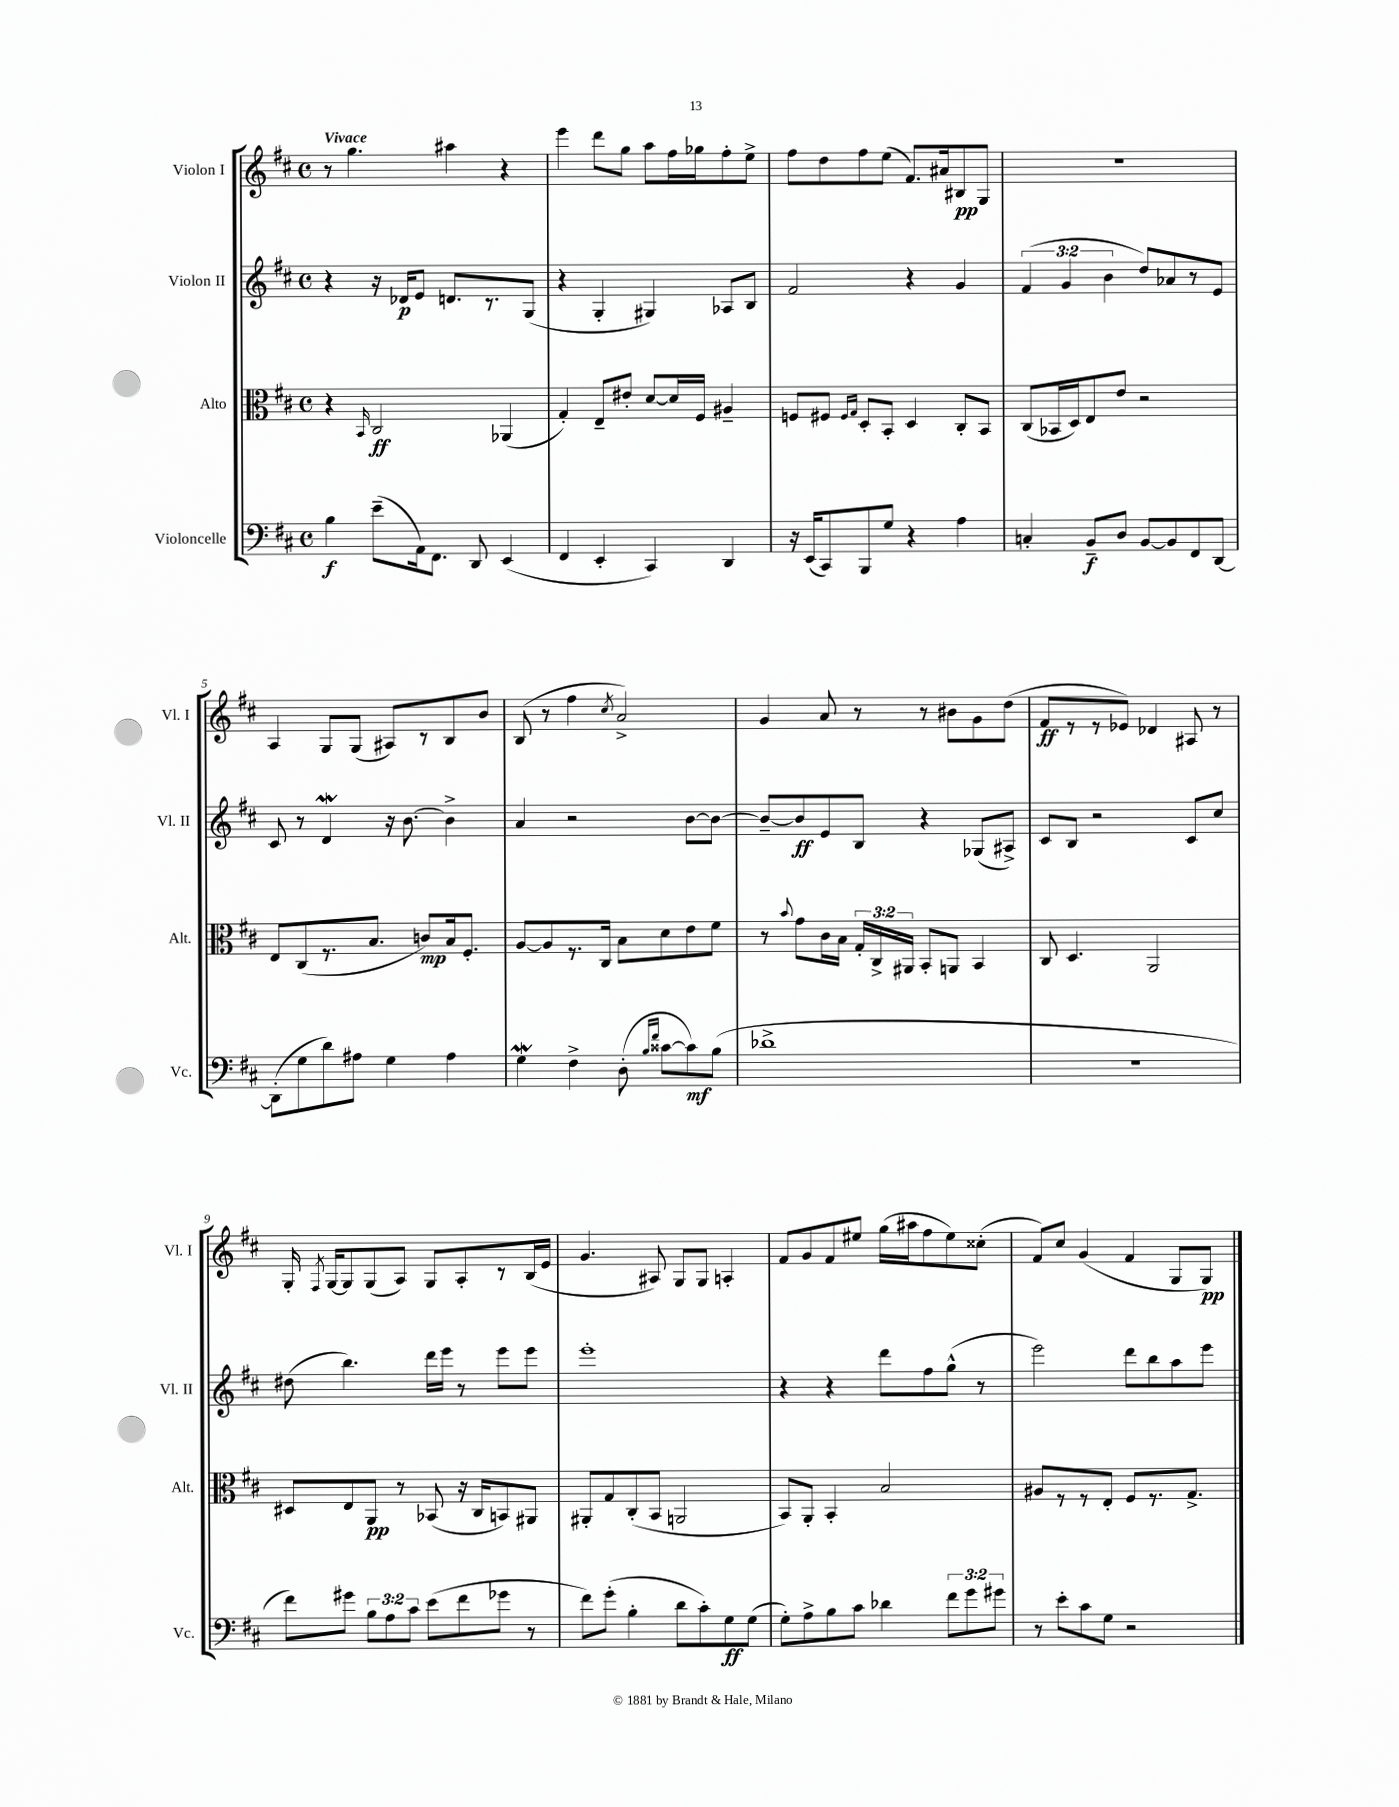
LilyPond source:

<<
\new StaffGroup <<
\new Staff = "s0" \with { instrumentName = "Violon I" shortInstrumentName = "Vl. I" } {
    \clef treble \key d \major \defaultTimeSignature \time 4/4 \tempo "Vivace"
    \autoBeamOff r8 g''4. ais''4 r4 |
    e'''4 d'''8[ g''8] a''8[ fis''16 ges''16 fis''8-. e''8]-> |
    fis''8[ d''8 fis''8 e''8]( fis'8.[) ais'16 bis8\pp g8] |
    R1 |
    a4 g8[ g8]( ais8[) r8 b8 b'8] |
    b8( r8 fis''4 \acciaccatura { cis''8 } a'2->) |
    g'4 a'8 r8 r8 bis'8[ g'8 d''8]( |
    fis'8[\ff r8 r8 ees'8]) des'4 ais8 r8 |
    g16-. \acciaccatura { fis8 } g16[~ g8 g8( a8]) g8[ a8-. r8 b16( e'16] |
    g'4. ais8) g8[ g8] a4-. |
    fis'8[ g'8 fis'8 eis''8] g''16[( ais''16 fis''8 eis''8) cisis''8]-.( |
    fis'8[) cis''8] g'4( fis'4 g8[ g8]\pp) \bar "|." |
}
\new Staff = "s1" \with { instrumentName = "Violon II" shortInstrumentName = "Vl. II" } {
    \clef treble \key d \major \defaultTimeSignature \time 4/4 \override Staff.TupletNumber.text = #tuplet-number::calc-fraction-text
    \autoBeamOff r4 r16 des'16[\p e'8] d'8.[ r8. g8]( |
    r4 g4-. gis4) aes8[ b8] |
    fis'2 r4 g'4 |
    \tuplet 3/2 { fis'4( g'4 b'4 } d''8[) aes'8 r8 e'8] |
    cis'8 r8 d'4\mordent r16 b'8.~ b'4-> |
    a'4 r2 b'8[~ b'8]~ |
    b'8[~-- b'8\ff e'8 b8] r4 ges8[( ais8]->) |
    cis'8[ b8] r2 cis'8[ cis''8] |
    dis''8( b''4.) d'''16[ e'''16] r8 e'''8[ e'''8] |
    e'''1-. |
    r4 r4 d'''8[ fis''8 g''8]-^( r8 |
    e'''2) d'''8[ b''8 a''8 e'''8] \bar "|." |
}
\new Staff = "s2" \with { instrumentName = "Alto" shortInstrumentName = "Alt." } {
    \clef alto \key d \major \defaultTimeSignature \time 4/4 \override Staff.TupletNumber.text = #tuplet-number::calc-fraction-text
    \autoBeamOff r4 \grace { b,16 } cis2\ff aes,4( |
    g4-.) e8[-- eis'8]-. d'8[~ d'16 fis16] ais4-- |
    f8[ fis8] \grace { fis16[ g16] } d8[-. b,8]-. d4 cis8[-. b,8] |
    cis8[( bes,16 d16) e8 e'8] r2 |
    e8[ cis8( r8. b8.] c'8[\mp) b16 fis8.]-. |
    a8[~ a8 r8. cis16] b8[ d'8 e'8 fis'8] |
    r8 \appoggiatura { b'8 } g'8[ cis'16 b16] \tuplet 3/2 { g16[-. cis16-> ais,16] } b,8[-. a,8] b,4 |
    cis8 d4. a,2 |
    dis8[ e8 a,8]\pp r8 bes,8( r16 cis16[ b,8) ais,8] |
    ais,8[-. g8 cis8-.( b,8] a,2 |
    b,8[) a,8]-. b,4-. b2 |
    ais8[ r8 r8 e8]-. fis8[ r8. g8.]-> \bar "|." |
}
\new Staff = "s3" \with { instrumentName = "Violoncelle" shortInstrumentName = "Vc." } {
    \clef bass \key d \major \defaultTimeSignature \time 4/4 \override Staff.TupletNumber.text = #tuplet-number::calc-fraction-text
    \autoBeamOff b4\f e'8[--( a,16) fis,8.] d,8 e,4( |
    fis,4 e,4-. cis,4) d,4 |
    r16 e,16[( cis,8) b,,8 g8] r4 a4 |
    c4-. b,8[--\f d8] b,8[~ b,8 fis,8 d,8]~ |
    d,8[-.( g8 d'8) ais8] g4 ais4 |
    g4\mordent fis4-> d8-.( \grace { b16[ fis'16] } cisis'8[~ cisis'8\mf) b8]( |
    des'1-> |
    R1 |
    fis'8[) gis'8] \tuplet 3/2 { b8[ a8 cis'8] } e'8[( fis'8 ges'8] r8 |
    fis'8[) g'8]-.( b4-. d'8[ cis'8-.) g8\ff g8]( |
    g8[-.) a8-> b8 cis'8] des'4 \tuplet 3/2 { fis'8[ g'8 gis'8] } |
    r8 e'8[-. cis'8 g8] r2 \bar "|." |
}
>>
>>
